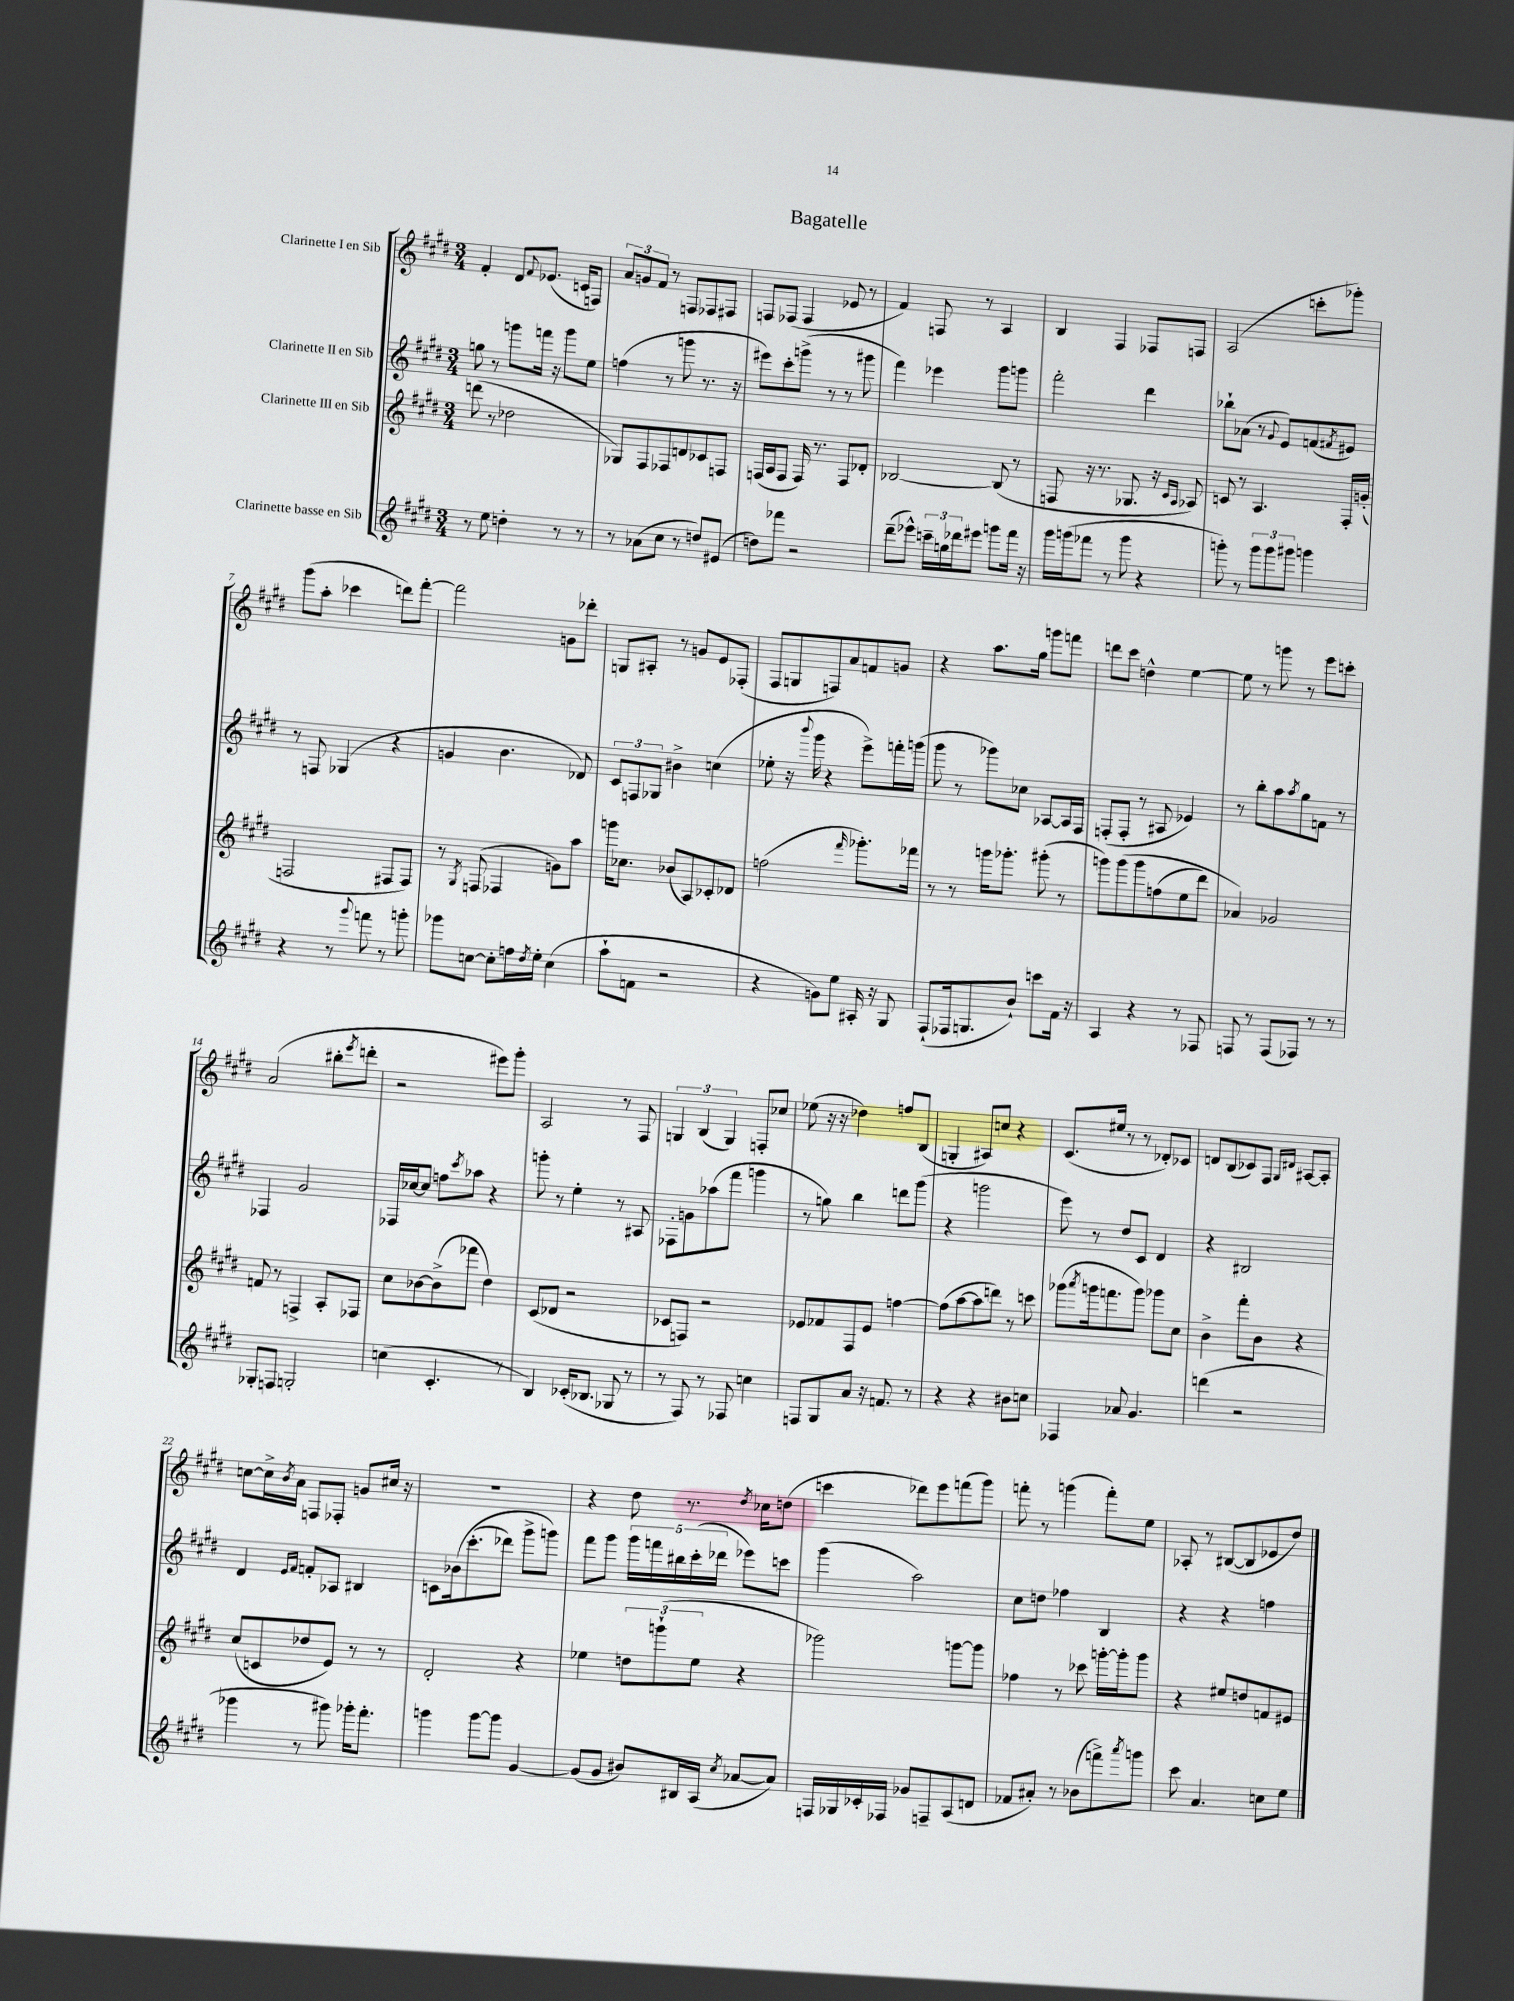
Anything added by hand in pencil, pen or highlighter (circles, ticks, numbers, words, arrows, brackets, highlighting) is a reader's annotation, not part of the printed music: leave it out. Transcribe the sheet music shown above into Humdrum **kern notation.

**kern	**kern	**kern	**kern
*part4	*part3	*part2	*part1
*staff4	*staff3	*staff2	*staff1
*I"Clarinette basse en Sib	*I"Clarinette III en Sib	*I"Clarinette II en Sib	*I"Clarinette I en Sib
*clefG2	*clefG2	*clefG2	*clefG2
*k[f#c#g#d#]	*k[f#c#g#d#]	*k[f#c#g#d#]	*k[f#c#g#d#]
*M3/4	*M3/4	*M3/4	*M3/4
=1	=1	=1	=1
8r	(8dddn\	8ggn\	4f#'/
8ee\	8r	8r	.
4ddn'\	2dd-X\	8gggn\L	8d#/L
.	.	.	8qqf#/
.	.	16fffn\Jk	(8.e-X/J
.	.	16r	.
8r	.	8ggg\L	.
.	.	.	16cn/KL
8r	.	8ee\J	8Fn/J)
=2	=2	=2	=2
8r	8G-X/L)	(4ffn\	12a/L
.	.	.	12gn/
(8a-X\L	8F#/	.	.
.	.	.	12f#/J
8cc#\J	8F-X/	8r	8r
8r	8dn/	8gggn\	8Fn/L
8ddn/L)	8c-X/	8.r	8F-X/
(8e#X/J	8Fn/J	.	8F#X/J
.	.	16r	.
=3	=3	=3	=3
8ddn\L)	(16Fn/LL	8eee#X\L)	8Fn/L
.	16A/J	.	.
8fff-X\J	8F/J	8ccc#'\	(8F-X/J
2r	16F/)	(8gggn^\J	4F-/
.	8.r	.	.
.	.	8r	.
.	8F/L	8r	8e-X/
.	8d-X'/J	8ggg#X\	8r
=4	=4	=4	=4
(8ddd#~\L	[2B-X/	4fff#\)	4f#/)
8eee-X^^\J)	.	.	.
24cccn~\LL	.	4eee-X\	8Fn/
24ggn\	.	.	.
24ddd-X\J	.	.	.
8eee#X\J	.	.	8r
8gggn\L	(8B-/]	8ggg#\L	4A/
16fff#\Jk	8r	8gggn\J	.
16r	.	.	.
=5	=5	=5	=5
16ggg#\LL	8Fn/	2fff#'\	4B/
(16gggn\J	.	.	.
8fff-X\J	16r	.	.
.	8.r	.	.
8r	.	.	4F#/
8ggg\	8.G-X/	.	.
4r	.	4ddd#\	8F-X/L
.	16r	.	.
.	16qqc#/LL	.	.
.	16qqA/JJ	.	.
.	8A-X/)	.	8Fn/J
=6	=6	=6	=6
8gggn'\)	8cn/	8bb-X`\L	(2A/
8r	8r	(8a-X\J	.
12ggg\L	4.A/	8r	.
12ggg\	.	.	.
.	.	8qqg#/	.
.	.	8e/L)	.
12ggg#X\J	.	.	.
4gggn\	.	(8fn/	8cccn'\L
.	.	8qf#X/	.
.	16F#'/LL	8e#X/J)	8ggg-X'\J)
.	(16gn'/JJ	.	.
!!LO:LB:g=z
=7	=7	=7	=7
4r	2Fn/	8r	(8ggg#\L
.	.	8Fn/	8aa'\J
8r	.	(4G-X/	4ccc-X\
8qqggg#/	.	.	.
8fffn\	.	.	.
8r	8F#X/L	4r	8dddn\L)
8gggn'\	8F#/J)	.	[8fff#'\J
=8	=8	=8	=8
8ggg-X\L	8r	4gn/	2fff#\]
.	8qG#/	.	.
[8ccn\J	(8Fn/	.	.
8cc'\L]	4F-X/	4.b\	.
16ffn\L	.	.	.
8qdd#/	.	.	.
16ee'\JJ	.	.	.
(4cc\	8gn\L)	.	8gn\L
.	8aa\J	8d-X/)	8ddd-X'\J
=9	=9	=9	=9
8aa`\L	16gggn\KL	12c#/L	8Gn/L
.	8.cc-X\J	.	.
.	.	12Fn/	.
8fn\J	.	.	8A#X'/J
.	.	12G-X/J	.
2r	(8b-X/L	4b#X^\	8r
.	8A/)	.	8gn/L
.	8c-X'/	(4ccn\	8e/
.	8d-X/J	.	(8F-X'/J
=10	=10	=10	=10
4r	(2ffn\	8ee-X'\	8F#/L
.	.	16r	8Gn/
.	.	8qqbbb/	.
.	.	16ggg#\	.
8gn\L)	.	4r	8Fn/)
8ee\J	.	.	8a/
.	16qqfff#/	.	.
16A#X'/	8.ggg-X'\L)	8eee^\L)	8fn/
16r	.	.	.
8G#/	.	16fffn'\L	8gn/J
.	16fff-X\Jk	(16gggn\JJ	.
=11	=11	=11	=11
(8F#`/L	8r	8ggg#\	4r
16F-X/k	8r	8r	.
8.Gn/	.	.	.
.	16gggn\KL	8ggg-X\L)	8.aa\L
.	8.ggg-X'\J	.	.
8b`/J)	.	8cc-X\J	.
.	.	.	16gg#\Jk
8cccn\L	(8ggg#X'\	[8A-X/L	8gggn\L
16f#\Jk	8r	16A-/L]	8fffn\J
16r	.	16F#/JJ	.
=12	=12	=12	=12
4A/	8gggn\L)	(8Fn'/L	8dddn\L
.	(8ggg\	8F'/J	8ccc#\J
4r	8ggg\	8r	4ddn^^\
.	(8ffn\	8A#X/	.
8r	8ee\	4e-X/)	[4ee\
8F-X/	8ddd#\J)	.	.
=13	=13	=13	=13
8Fn/	4a-X/)	8r	8ee\]
8r	.	8bb'\L	8r
(8F/L	2g-X/	8aa\	8gggn\
.	.	8qaa/	.
8F-X/J)	.	8gg#\	8r
8r	.	8fn\J	8eee\L
8r	.	8r	8cccn'\J
!!LO:LB:g=z
=14	=14	=14	=14
8G-X'/L	8fn/	4F-X/	(2a/
8Fn/J	8r	.	.
2Gn'/	4Fn^/	2g#/	.
.	8A'/L	.	8bb#X'\L
.	.	.	8qeee/
.	8F-X/J	.	8dddn'\J
=15	=15	=15	=15
(4ccn\	8cc#\L	16F-X/LL	2r
.	.	[16cc-X/J	.
.	[8b-X\	8cc-/J]	.
4.c#'/	(8b-^\]	8ffn\L	.
.	.	8qccc#/	.
.	8fff-X\J	8aa-X\J	.
.	4dd#\)	4r	8eee#X\L)
8r	.	.	8ggg#'\J
=16	=16	=16	=16
4B/)	(8c#/L	8gggn'\	2A/
.	8d-X/J	8r	.
(16c-X'/KL	2r	4ee'\	.
8.B-X/J	.	.	.
8G-X/	.	8r	8r
8r	.	8A#X/	8F#/
=17	=17	=17	=17
8r	8c-X/L	8F-X'\L	6Gn/
8F#/)	8Fn/J)	8gn\	.
.	.	.	(6B/
8r	2r	(8aa-X\	.
.	.	.	6G/)
8F-X/	.	8fff#\J	.
4ccn\	.	4gggn\	8Fn'/L
.	.	.	8cc-X/J
=18	=18	=18	=18
8Fn/L	8e-X/L	8r	(8ee-X\
8G#/	8f-X/	8ggn\)	16r
.	.	.	16r
8a/J	8F#/	4bb\	4dd-X\)
16r	8e-/J	.	.
8.fn/	.	.	.
.	[4ffn\	8dddn\L	8ffn/L
8r	.	(8ggg#\J	(8B/J
=19	=19	=19	=19
4r	(8ff\L]	4r	4Gn'/
.	[8aa\	.	.
4r	8aa\]	2gggn\	8A#X/L)
.	8dddn\J)	.	8ccn/J
8b#X\L	8r	.	4r
8ccn\J	8cccn\	.	.
=20	=20	=20	=20
4F-X/	(8ggg-X\L	8eee\)	(8.c#/L
.	8qaaa/	.	.
.	16gggn\k	8r	.
.	8.fffn\	.	16ee#X/Jk
8a-X/	.	8dd#/L	8r
4.g#/	8ggg\J)	8c#/J	8r
.	8ggg-X\L	4d#/	8d-X'/L)
.	8cc#\J	.	8c-X/J
=21	=21	=21	=21
(4dddn\	4b^\	4r	8dn/L
.	.	.	(8B/
2r	8fff#'\L	2B#X/	8c-X/)
.	8b\J	.	8F#/J
.	.	.	16qqG#/LL
.	.	.	16qqd#X/JJ
.	4r	.	[8A#X/L
.	.	.	8A#'/J]
!!LO:LB:g=z
=22	=22	=22	=22
4ggg-X\	(8cc#/L	4d#/	[8ccn\L
.	8cn/	.	16cc^\L]
.	.	.	8qb/
.	.	.	16a\JJ
.	.	16qqe/LL	.
.	.	16qqf#/JJ	.
8r	8dd-X/	8fn'/L	8Fn/L
8ggg#X\)	8e/J)	8A-X/J	8F-X'/J
16ggg-X'\KL	8r	4B#X/	8gn/L
8.fff#'\J	.	.	.
.	8r	.	16cc#X/Jk
.	.	.	16r
=23	=23	=23	=23
4gggn\	2d#'/	8cn\L	2.r
.	.	(16b-X\k	.
.	.	(8.ccc#'\	.
[8ggg\L	.	.	.
8ggg\J]	.	8ddd-X\J)	.
[4g#/	4r	8ggg#^\L	.
.	.	8gggn\J)	.
=24	=24	=24	=24
(8g#/L]	4ee-X\	8fff#\L	4r
8g#/J	.	8ggg#\J	.
8b#X/L)	12ddn\L	20ggg#\LL	8dd#\
.	.	20fffn\	.
.	(12gggn`\	.	.
.	.	20bb#X\	.
16B#X/L	.	.	8.r
.	.	(20ccc#'\	.
.	12ee-\J	.	.
(16A/JJ	.	.	.
.	.	20ddd-X\JJ	.
8qcc#/	.	.	.
[8a-X/L	4r	8eee-X\L)	.
.	.	.	8qdd#/
.	.	.	16cc-X\KL
8a-/J])	.	8cccn\J	(8ddn\J
=25	=25	=25	=25
16Fn/LL	2ggg-X\)	(4ggg#\	4cccn\
16G-X/	.	.	.
16c-X'/	.	.	.
16F-X/JJ	.	.	.
8g-X/L	.	2aa\)	8ddd-X\L)
8Fn~/	.	.	8eee\
(8A/	[8gggn\L	.	(8fffn\
8dn/J	8ggg\J]	.	8ggg#\J)
=26	=26	=26	=26
8f-X/L	4ff-X\	8cc#\L	8fffn'\
8a#X'/J)	.	8ddn\J	8r
8r	8r	4ff-X\	(4gggn\
(8b-X\L	8ccc-X\	.	.
8fffn^\)	[16gggn'\LL	4B/	8fff'\L)
.	16ggg'\J]	.	.
8qaaa/	.	.	.
8gggn\J	8ggg\J	.	8ee\J
=27	=27	=27	=27
8ccc#\	4r	4r	8A-X'/
4.a/	.	.	8r
.	8ee#X/L	4r	([8B#X/L
.	8ddn/	.	8B#/]
8ccn\L	8fn/	4ffn\	8e-X/
8ee\J	8e#X/J	.	8dd#/J)
==	==	==	==
*-	*-	*-	*-
